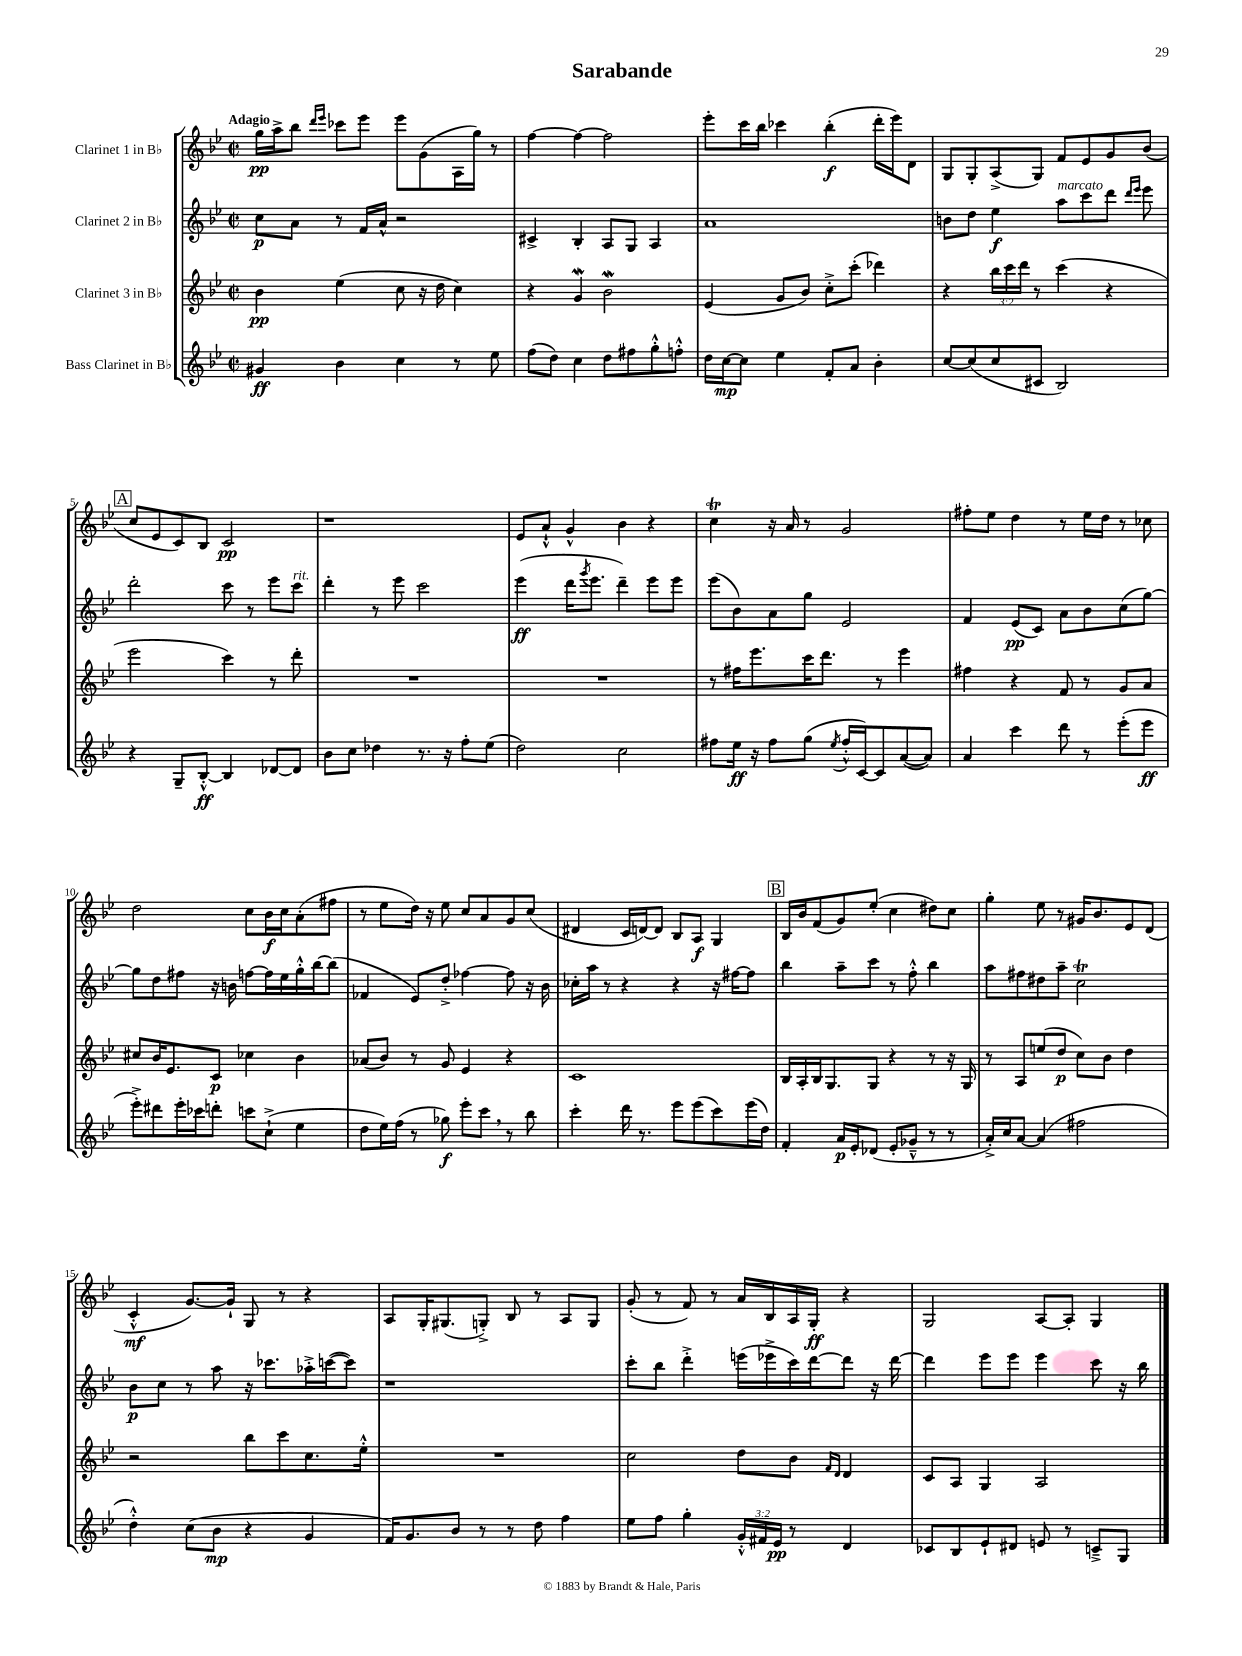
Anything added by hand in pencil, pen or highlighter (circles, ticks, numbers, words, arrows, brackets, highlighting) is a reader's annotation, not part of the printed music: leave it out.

**kern	**dynam	**kern	**dynam	**kern	**dynam	**kern	**dynam
*part4	*part4	*part3	*part3	*part2	*part2	*part1	*part1
*staff4	*staff4	*staff3	*staff3	*staff2	*staff2	*staff1	*staff1
*I"Bass Clarinet in B♭	*	*I"Clarinet 3 in B♭	*	*I"Clarinet 2 in B♭	*	*I"Clarinet 1 in B♭	*
*clefG2	*	*clefG2	*	*clefG2	*	*clefG2	*
*k[b-e-]	*	*k[b-e-]	*	*k[b-e-]	*	*k[b-e-]	*
*M2/2	*	*M2/2	*	*M2/2	*	*M2/2	*
*met(c|)	*	*met(c|)	*	*met(c|)	*	*met(c|)	*
=1	=1	=1	=1	=1	=1	=1	=1
!	!	!	!	!	!	!LO:TX:a:B:t=Adagio	!
4g#X/	ff	4b-\	pp	8cc\L	p	16gg\LL	pp
.	.	.	.	.	.	16aa^\J	.
.	.	.	.	8a\J	.	8bb-\J	.
.	.	.	.	.	.	16qqddd/LL	.
.	.	.	.	.	.	16qqeee-/JJ	.
4b-\	.	(4ee-\	.	8r	.	8ccc-X\L	.
.	.	.	.	16f/LL	.	8eee-\J	.
.	.	.	.	16a^^/JJ	.	.	.
4cc\	.	8cc\	.	2r	.	8eee-\L	.
.	.	16r	.	.	.	(8g\	.
.	.	16dd\	.	.	.	.	.
8r	.	4cc\)	.	.	.	16A\L	.
.	.	.	.	.	.	16gg\JJ)	.
8ee-\	.	.	.	.	.	8r	.
=2	=2	=2	=2	=2	=2	=2	=2
(8ff\L	.	4r	.	4c#X^/	.	[4ff\	.
8dd\J)	.	.	.	.	.	.	.
4cc\	.	4gW/	.	4B-'/	.	4ff\_	.
8dd\L	.	2b-w\	.	8A/L	.	2ff\]	.
8ff#X\	.	.	.	8G/J	.	.	.
8gg'^^\	.	.	.	4A/	.	.	.
8ffn'^^\J	.	.	.	.	.	.	.
=3	=3	=3	=3	=3	=3	=3	=3
16dd\LL	.	(4e-/	.	1a	.	8eee-'\L	.
[16cc\J	mp	.	.	.	.	.	.
8cc\J]	.	.	.	.	.	16ccc\L	.
.	.	.	.	.	.	16bb-\JJ	.
4ee-\	.	8g/L	.	.	.	4ccc-X\	.
.	.	8b-/J)	.	.	.	.	.
8f'/L	.	8cc'^\L	.	.	.	(4bb-'\	f
8a/J	.	(8ccc'\J	.	.	.	.	.
4b-'\	.	4ddd-X\)	.	.	.	16ddd'\LL	.
.	.	.	.	.	.	16eee-\J)	.
.	.	.	.	.	.	8d\J	.
=4	=4	=4	=4	=4	=4	=4	=4
[8cc/L	.	4r	.	8bn\L	.	8G/L	.
(8cc/]	.	.	.	8dd\J	.	8G'/	.
8cc/	.	24bb-\LL	.	4ee-\	f	(8A^/	.
.	.	24ccc\	.	.	.	.	.
.	.	24ddd\JJ	.	.	.	.	.
8c#X/J	.	8r	.	.	.	8G/J)	.
!	!	!	!	!LO:TX:a:i:t=marcato	!	!	!
2B-/)	.	(4ccc\	.	8aa\L	.	8f/L	.
.	.	.	.	8ccc\	.	8e-/	.
.	.	4r	.	8ddd\J	.	8g/	.
.	.	.	.	16qqddd/LL	.	.	.
.	.	.	.	16qqeee-/JJ	.	.	.
.	.	.	.	8eee-\	.	(8b-/J	.
!!LO:LB:g=z
!!LO:REH:place=s1:t=A
=5	=5	=5	=5	=5	=5	=5	=5
4r	.	2eee-\	.	2ddd'\	.	8cc/L	.
.	.	.	.	.	.	8e-/	.
8G~/L	.	.	.	.	.	8c/)	.
[8B-'^^/J	ff	.	.	.	.	8B-/J	.
4B-/]	.	4ccc\)	.	8ccc\	.	2c/	pp
.	.	.	.	8r	.	.	.
[8d-X/L	.	8r	.	8eee-\L	.	.	.
!	!	!	!	!LO:TX:a:i:t=rit.	!	!	!
8d-/J]	.	8ddd'\	.	8ccc\J	.	.	.
=6	=6	=6	=6	=6	=6	=6	=6
8b-\L	.	1r	.	4ddd'\	.	1r	.
8cc\J	.	.	.	.	.	.	.
4dd-X\	.	.	.	8r	.	.	.
.	.	.	.	8eee-\	.	.	.
8.r	.	.	.	2ccc\	.	.	.
16r	.	.	.	.	.	.	.
8ff'\L	.	.	.	.	.	.	.
(8ee-\J	.	.	.	.	.	.	.
=7	=7	=7	=7	=7	=7	=7	=7
2dd\)	.	1r	.	(4eee-\	ff	8e-/L	.
.	.	.	.	.	.	8a`^^/J	.
.	.	.	.	16ddd\KL	.	4g^^/	.
.	.	.	.	8qggg/	.	.	.
.	.	.	.	8.eee-\J	.	.	.
2cc\	.	.	.	4ddd~\)	.	4b-\	.
.	.	.	.	8eee-\L	.	4r	.
.	.	.	.	8eee-\J	.	.	.
=8	=8	=8	=8	=8	=8	=8	=8
8ff#X\L	.	8r	.	(8eee-\L	.	4ccT\	.
16ee-\Jk	ff	16ff#X\KL	.	8b-\)	.	.	.
16r	.	8.eee-\	.	.	.	.	.
8ff#\L	.	.	.	8a\	.	16r	.
.	.	.	.	.	.	16a/	.
(8gg\J	.	16ccc\K	.	8gg\J	.	8r	.
.	.	8.ddd\J	.	.	.	.	.
8qee-/	.	.	.	.	.	.	.
16ff#'^^/LL	.	.	.	2e-/	.	2g/	.
[16c/J)	.	.	.	.	.	.	.
8c/]	.	8r	.	.	.	.	.
([8a/	.	4eee-\	.	.	.	.	.
8a/J])	.	.	.	.	.	.	.
=9	=9	=9	=9	=9	=9	=9	=9
4a/	.	4ff#X\	.	4f/	.	8ff#X'\L	.
.	.	.	.	.	.	8ee-\J	.
4ccc\	.	4r	.	(8e-/L	pp	4dd\	.
.	.	.	.	8c/J)	.	.	.
8ddd\	.	8f/	.	8a\L	.	8r	.
8r	.	8r	.	8b-\	.	16ee-\LL	.
.	.	.	.	.	.	16dd\JJ	.
(8eee-'\L	.	8g/L	.	(8cc\	.	8r	.
8eee-\J	ff	8a/J	.	[8gg\J)	.	8cc-X\	.
!!LO:LB:g=z
=10	=10	=10	=10	=10	=10	=10	=10
8eee-'^\L)	.	8cc#X/L	.	8gg\L]	.	2dd\	.
8ddd#X\	.	16b-/K	.	8dd\	.	.	.
.	.	8.e-/	.	.	.	.	.
16eee-'\L	.	.	.	8ff#X\J	.	.	.
16ccc-X\J	.	.	.	.	.	.	.
8dddn'\J	.	8c/J	p	16r	.	.	.
.	.	.	.	16bn\	.	.	.
8cccn\L	.	4cc-X\	.	[8ffn\L	.	8cc\L	.
(8cc`^\J	.	.	.	16ff\L]	.	16b-\L	f
.	.	.	.	16ee-\	.	16cc\J	.
4ee-\	.	4b-\	.	16gg'^^\	.	(8a'\	.
.	.	.	.	[16bb-\J	.	.	.
.	.	.	.	(8bb-\J]	.	8ff#X\J	.
=11	=11	=11	=11	=11	=11	=11	=11
8dd\L	.	(8a-X/L	.	4f-X/	.	8r	.
16ee-\L)	.	8b-/J)	.	.	.	8ee-\L	.
(16ff\JJ	.	.	.	.	.	.	.
8r	.	8r	.	8e-/L)	.	16dd\Jk)	.
.	.	.	.	.	.	16r	.
8gg-X\)	f	8g/	.	8dd'^/J	.	8ee-\	.
8eee-'\L	.	4e-/	.	[4ff-X\	.	8cc/L	.
8ccc,\J	.	.	.	.	.	8a/	.
8r	.	4r	.	8ff-\]	.	8g/	.
8bb-\	.	.	.	16r	.	(8cc/J	.
.	.	.	.	16b-\	.	.	.
=12	=12	=12	=12	=12	=12	=12	=12
4ccc'\	.	1c	.	16cc-X'\LL	.	4d#X/	.
.	.	.	.	16aa\JJ	.	.	.
.	.	.	.	8r	.	.	.
16ddd\	.	.	.	4r	.	16c/LL	.
8.r	.	.	.	.	.	[16dn/J)	.
.	.	.	.	.	.	8d/J]	.
8eee-\L	.	.	.	4r	.	8B-/L	.
(8eee-\	.	.	.	.	.	8A/J	f
8ccc\)	.	.	.	16r	.	4G/	.
.	.	.	.	[16ff#X\KL	.	.	.
(16eee-\L	.	.	.	8ff#\J]	.	.	.
16dd\JJ)	.	.	.	.	.	.	.
!!LO:REH:place=s1:t=B
=13	=13	=13	=13	=13	=13	=13	=13
4f'/	.	16B-/LL	.	4bb-\	.	16B-/LL	.
.	.	16A'/	.	.	.	16b-/J	.
.	.	16B-/J	.	.	.	(8f/	.
.	.	8.G/	.	.	.	.	.
16a/LL	p	.	.	8aa~\L	.	8g/)	.
16e-'/J	.	.	.	.	.	.	.
(8d-X/J	.	8G/J	.	8ccc\J	.	(8ee-'/J	.
8e-'/L	.	4r	.	8r	.	4cc\	.
8g-X~^^/J	.	.	.	8ff'^^\	.	.	.
8r	.	8r	.	4bb-\	.	8dd#X\L)	.
8r	.	16r	.	.	.	8cc\J	.
.	.	16G/	.	.	.	.	.
=14	=14	=14	=14	=14	=14	=14	=14
16a'^/LL)	.	8r	.	8aa\L	.	4gg'\	.
16cc/J	.	.	.	.	.	.	.
[8a/J	.	8A/L	.	8ff#X\	.	.	.
(4a/]	.	(8een/	.	8dd#X\	.	8ee-\	.
.	.	8dd/J	p	8aa~\J	.	8r	.
2ff#X\	.	8cc\L)	.	2ccT\	.	16g#X/KL	.
.	.	.	.	.	.	8.b-/	.
.	.	8b-\J	.	.	.	.	.
.	.	4dd\	.	.	.	8e-/	.
.	.	.	.	.	.	(8d/J	.
!!LO:LB:g=z
=15	=15	=15	=15	=15	=15	=15	=15
4dd'^^\)	.	2r	.	8b-\L	p	4c'^^/	mf
.	.	.	.	8cc\J	.	.	.
(8cc\L	.	.	.	8r	.	[8.g/L)	.
8b-\J	mp	.	.	8aa\	.	.	.
.	.	.	.	.	.	16g`/Jk]	.
4r	.	8bb-\L	.	16r	.	8G/	.
.	.	.	.	8.ccc-X\L	.	.	.
.	.	8ccc\	.	.	.	8r	.
4g/	.	8.cc\	.	16aa-X'^\L	.	4r	.
.	.	.	.	([16cccn\J	.	.	.
.	.	.	.	8ccc\J])	.	.	.
.	.	16ee-'^^\Jk	.	.	.	.	.
=16	=16	=16	=16	=16	=16	=16	=16
16f/KL)	.	1r	.	1r	.	8A/L	.
8.g/	.	.	.	.	.	.	.
.	.	.	.	.	.	16G'/K	.
.	.	.	.	.	.	(8.G#X/	.
8b-/J	.	.	.	.	.	.	.
8r	.	.	.	.	.	8Gn'^/J)	.
8r	.	.	.	.	.	8B-/	.
8dd\	.	.	.	.	.	8r	.
4ff\	.	.	.	.	.	8A/L	.
.	.	.	.	.	.	8G/J	.
=17	=17	=17	=17	=17	=17	=17	=17
8ee-\L	.	2cc\	.	8ccc'\L	.	(8g'/	.
8ff\J	.	.	.	8bb-\J	.	8r	.
4gg'\	.	.	.	4ddd'^\	.	8f/)	.
.	.	.	.	.	.	8r	.
24g'^^/LL	.	8dd\L	.	(16eeen\LL	.	16a/LL	.
24f#X/	.	.	.	.	.	.	.
.	.	.	.	16eee-X^\	.	16B-/	.
24e-/JJ	pp	.	.	.	.	.	.
8r	.	8b-\J	.	16ccc\)	.	16A/	.
.	.	.	.	[16ddd\J	.	16G'/JJ	ff
.	.	16qqf/LL	.	.	.	.	.
.	.	16qqd/JJ	.	.	.	.	.
4d/	.	4d/	.	8ddd\J]	.	4r	.
.	.	.	.	16r	.	.	.
.	.	.	.	[16ddd\	.	.	.
=18	=18	=18	=18	=18	=18	=18	=18
8c-X/L	.	8c/L	.	4ddd\]	.	2G/	.
8B-/	.	8A/J	.	.	.	.	.
8e-`/	.	4G/	.	8eee-\L	.	.	.
8d#X/J	.	.	.	8eee-\J	.	.	.
8en/	.	2A/	.	4eee-\	.	[8A/L	.
8r	.	.	.	.	.	8A'/J]	.
8cn~^/L	.	.	.	8ccc\	.	4G/	.
8G/J	.	.	.	16r	.	.	.
.	.	.	.	16bb-\	.	.	.
==	==	==	==	==	==	==	==
*-	*-	*-	*-	*-	*-	*-	*-
